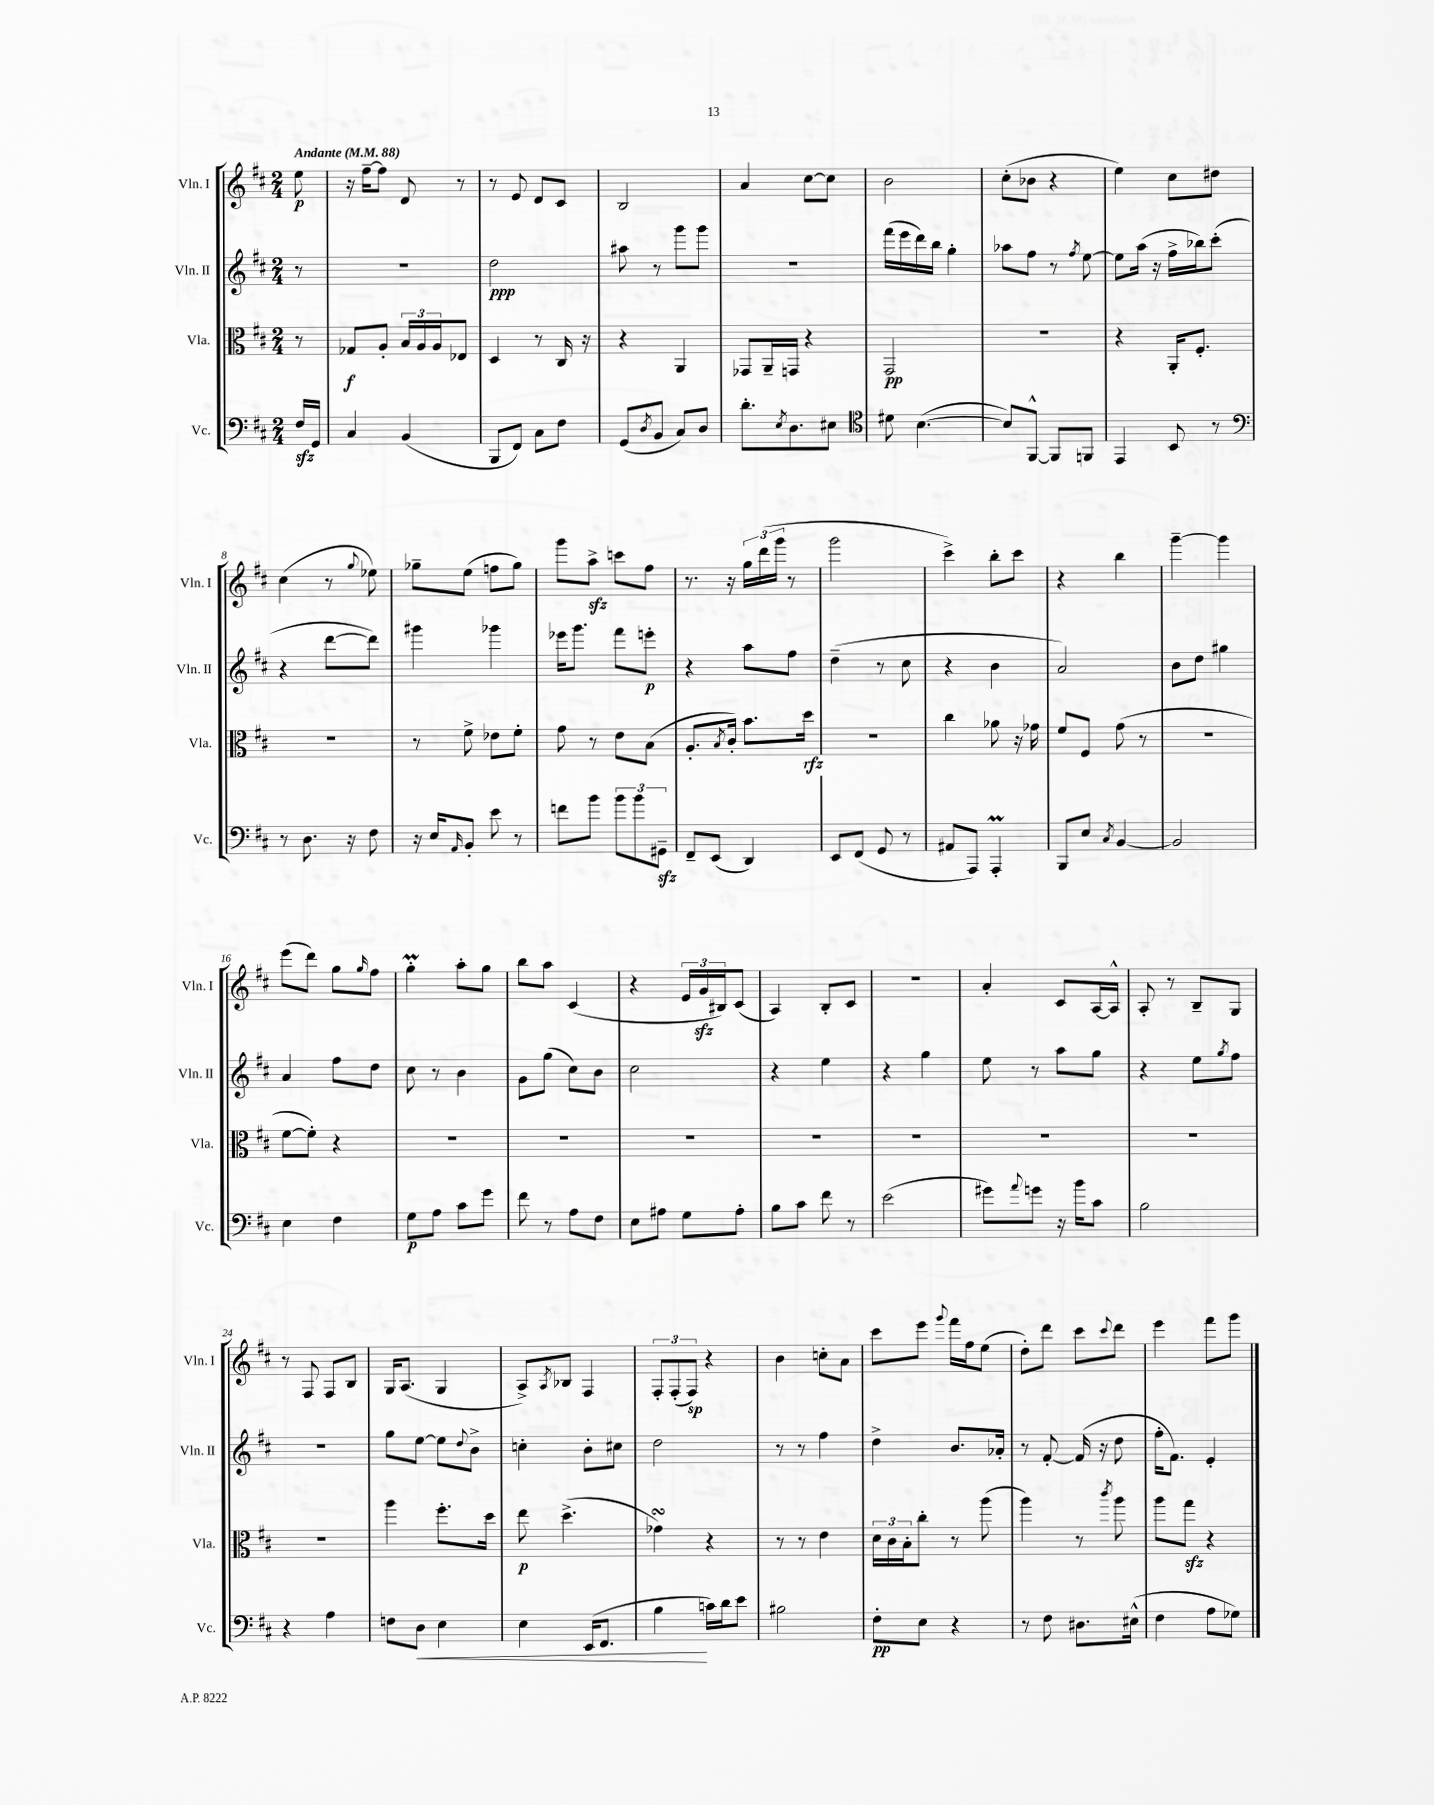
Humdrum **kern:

**kern	**dynam	**kern	**dynam	**kern	**dynam	**kern	**dynam
*part4	*part4	*part3	*part3	*part2	*part2	*part1	*part1
*staff4	*staff4	*staff3	*staff3	*staff2	*staff2	*staff1	*staff1
*I"Vc.	*	*I"Vla.	*	*I"Vln. II	*	*I"Vln. I	*
*I'Vc.	*	*I'Vla.	*	*I'Vln. II	*	*I'Vln. I	*
*clefF4	*	*clefC3	*	*clefG2	*	*clefG2	*
*k[f#c#]	*	*k[f#c#]	*	*k[f#c#]	*	*k[f#c#]	*
*M2/4	*	*M2/4	*	*M2/4	*	*M2/4	*
*MM88	*	*MM88	*	*MM88	*	*MM88	*
=	=	=	=	=	=	=	=
!	!	!	!	!	!	!LO:TX:a:B:t=Andante	!
16F#zz/LL	.	8r	.	8r	.	8ee\	p
16GG/JJ	.	.	.	.	.	.	.
=1	=1	=1	=1	=1	=1	=1	=1
4C#/	.	8G-X/L	f	2r	.	16r	.
.	.	.	.	.	.	[16ff#~\KL	.
.	.	8A'/J	.	.	.	8ff#\J]	.
(4BB/	.	24B/LL	.	.	.	8d/	.
.	.	24A/	.	.	.	.	.
.	.	24A/J	.	.	.	.	.
.	.	8E-X/J	.	.	.	8r	.
=2	=2	=2	=2	=2	=2	=2	=2
8BBB/L	.	4D/	.	2dd\	ppp	8r	.
8FF#/J)	.	.	.	.	.	8e/	.
8C#\L	.	8r	.	.	.	8d/L	.
8F#\J	.	16C#/	.	.	.	8c#/J	.
.	.	16r	.	.	.	.	.
=3	=3	=3	=3	=3	=3	=3	=3
(8GG/L	.	4r	.	8aa#X\	.	2B/	.
8qD/	.	.	.	.	.	.	.
8BB/J	.	.	.	8r	.	.	.
8C#/L)	.	4AA/	.	8ggg\L	.	.	.
8D/J	.	.	.	8ggg\J	.	.	.
=4	=4	=4	=4	=4	=4	=4	=4
8.d'\L	.	8GG-X/L	.	2r	.	4a/	.
.	.	16AA~/L	.	.	.	.	.
8qE/	.	.	.	.	.	.	.
8.D\	.	16GGn/JJ	.	.	.	.	.
.	.	4r	.	.	.	[8cc#\L	.
8E#X\J	.	.	.	.	.	8cc#\J]	.
=5	=5	=5	=5	=5	=5	=5	=5
*clefC4	*	*	*	*	*	*	*
8d#X\	.	2GG/	pp	(16fff#\LL	.	2b\	.
.	.	.	.	16eee\	.	.	.
([4.B\	.	.	.	16ddd\)	.	.	.
.	.	.	.	16bb\JJ	.	.	.
.	.	.	.	4gg'\	.	.	.
=6	=6	=6	=6	=6	=6	=6	=6
8B/L])	.	2r	.	8aa-X\L	.	(8cc#'\L	.
[8FF#^^/J	.	.	.	8ff#\J	.	8b-X\J	.
8FF#/L]	.	.	.	8r	.	4r	.
.	.	.	.	8qff#/	.	.	.
8FFn/J	.	.	.	[8ee\	.	.	.
=7	=7	=7	=7	=7	=7	=7	=7
4EE/	.	4r	.	8ee\L]	.	4ee\)	.
.	.	.	.	(16aa\Jk	.	.	.
.	.	.	.	16r	.	.	.
8BB/	.	16AA'/KL	.	16ff#^\LL	.	8cc#\L	.
.	.	8.F#'/J	.	16bb-X\J)	.	.	.
8r	.	.	.	(8ccc#'\J	.	8dd#X\J	.
!!LO:LB:g=z
=8	=8	=8	=8	=8	=8	=8	=8
*clefF4	*	*	*	*	*	*	*
8r	.	2r	.	4r	.	(4cc#\	.
8.D\	.	.	.	.	.	.	.
.	.	.	.	[8ddd\L	.	8r	.
16r	.	.	.	.	.	.	.
.	.	.	.	.	.	8qqgg/	.
8F#\	.	.	.	8ddd\J])	.	8ee-X\)	.
=9	=9	=9	=9	=9	=9	=9	=9
16r	.	8r	.	4ggg#X\	.	8gg-X~\L	.
16E/KL	.	.	.	.	.	.	.
16qqAA/	.	.	.	.	.	.	.
8BB'/J	.	8f#^\	.	.	.	(8ee\J	.
8e\	.	8e-X\L	.	4ggg-X\	.	8ffn\L	.
8r	.	8f#'\J	.	.	.	8gg-\J)	.
=10	=10	=10	=10	=10	=10	=10	=10
8fn\L	.	8g\	.	16eee-X\KL	.	8ggg\L	.
.	.	.	.	8.ggg\J	.	.	.
8b\J	.	8r	.	.	.	8aazz^\J	.
12b\L	.	8e\L	.	8fff#\L	.	8cccn\L	.
12b\	.	.	.	.	.	.	.
.	.	(8B\J	.	8eeen'\J	p	8ff#\J	.
12GG#Xzz~\J	.	.	.	.	.	.	.
=11	=11	=11	=11	=11	=11	=11	=11
8FF#~/L	.	8.A'/L	.	4r	.	8.r	.
(8EE/J	.	.	.	.	.	.	.
.	.	8qB/	.	.	.	.	.
.	.	16c#'/Jk)	.	.	.	16r	.
4DD/)	.	8.b\L	.	8aa\L	.	24gg\LL	.
.	.	.	.	.	.	(24ddd\	.
.	.	.	.	.	.	24ggg\JJ	.
.	.	.	.	8ff#\J	.	8r	.
.	.	16dd\Jk	rfz	.	.	.	.
=12	=12	=12	=12	=12	=12	=12	=12
8EE/L	.	2r	.	(4dd~\	.	2ggg\	.
(8FF#/J	.	.	.	.	.	.	.
8GG/	.	.	.	8r	.	.	.
8r	.	.	.	8cc#\	.	.	.
=13	=13	=13	=13	=13	=13	=13	=13
8AA#X/L	.	4cc#\	.	4r	.	4ccc#^\)	.
8AAA/J)	.	.	.	.	.	.	.
4AAAM'/	.	8a-X\	.	4b\	.	8bb'\L	.
.	.	16r	.	.	.	8ccc#\J	.
.	.	16g-X\	.	.	.	.	.
=14	=14	=14	=14	=14	=14	=14	=14
8BBB/L	.	8f#/L	.	2a/)	.	4r	.
8E/J	.	8F#/J	.	.	.	.	.
8qC#/	.	.	.	.	.	.	.
[4BB/	.	(8g\	.	.	.	4bb\	.
.	.	8r	.	.	.	.	.
=15	=15	=15	=15	=15	=15	=15	=15
2BB/]	.	2r	.	8b\L	.	[4ggg~\	.
.	.	.	.	8dd\J	.	.	.
.	.	.	.	4gg#X\	.	4ggg\]	.
!!LO:LB:g=z
=16	=16	=16	=16	=16	=16	=16	=16
4E\	.	[8f#\L	.	4a/	.	(8eee\L	.
.	.	8f#'\J])	.	.	.	8ddd\J)	.
4F#\	.	4r	.	8ff#\L	.	8gg\L	.
.	.	.	.	.	.	16qqgg/	.
.	.	.	.	8dd\J	.	8ff#\J	.
=17	=17	=17	=17	=17	=17	=17	=17
8G\L	p	2r	.	8cc#\	.	4ggM'\	.
8A\J	.	.	.	8r	.	.	.
8c#\L	.	.	.	4b\	.	8aa'\L	.
8g\J	.	.	.	.	.	8gg\J	.
=18	=18	=18	=18	=18	=18	=18	=18
8f#\	.	2r	.	8g\L	.	8bb\L	.
8r	.	.	.	(8gg\J	.	8aa\J	.
8A\L	.	.	.	8cc#\L)	.	(4c#/	.
8F#\J	.	.	.	8b\J	.	.	.
=19	=19	=19	=19	=19	=19	=19	=19
8E\L	.	2r	.	2cc#\	.	4r	.
8A#X\J	.	.	.	.	.	.	.
8G\L	.	.	.	.	.	24e/LL	.
.	.	.	.	.	.	24gzz/	.
.	.	.	.	.	.	24B#X/J)	.
8A#'\J	.	.	.	.	.	(8c#/J	.
=20	=20	=20	=20	=20	=20	=20	=20
8B\L	.	2r	.	4r	.	4A/)	.
8c#\J	.	.	.	.	.	.	.
8f#\	.	.	.	4ee\	.	8B'/L	.
8r	.	.	.	.	.	8c#/J	.
=21	=21	=21	=21	=21	=21	=21	=21
(2e\	.	2r	.	4r	.	2r	.
.	.	.	.	4gg\	.	.	.
=22	=22	=22	=22	=22	=22	=22	=22
8g#X\L)	.	2r	.	8ee\	.	4a'/	.
8qqa/	.	.	.	.	.	.	.
8gn\J	.	.	.	8r	.	.	.
16r	.	.	.	8aa\L	.	8c#/L	.
16b\KL	.	.	.	.	.	.	.
8c#\J	.	.	.	8gg\J	.	[16A/L	.
.	.	.	.	.	.	16A^^/JJ]	.
=23	=23	=23	=23	=23	=23	=23	=23
2B\	.	2r	.	4r	.	8A'/	.
.	.	.	.	.	.	8r	.
.	.	.	.	8ee\L	.	8B~/L	.
.	.	.	.	8qgg/	.	.	.
.	.	.	.	8ff#\J	.	8G/J	.
!!LO:LB:g=z
=24	=24	=24	=24	=24	=24	=24	=24
4r	.	2r	.	2r	.	8r	.
.	.	.	.	.	.	8F#/	.
4A\	.	.	.	.	.	8F#/L	.
.	.	.	.	.	.	8B/J	.
=25	=25	=25	=25	=25	=25	=25	=25
8Fn\L	.	4aa\	.	8gg\L	.	16G/KL	.
.	.	.	.	.	.	(8.A/J	.
!	!LO:HP:b	!	!	!	!	!	!
8D\J	<	.	.	[8ee\J	.	.	.
4E\	.	8.ff#'\L	.	8ee\L]	.	4G/	.
.	.	.	.	8qqdd/	.	.	.
.	.	.	.	8b^\J	.	.	.
.	.	16dd\Jk	.	.	.	.	.
=26	=26	=26	=26	=26	=26	=26	=26
4E\	.	8ee\	p	4ccn'\	.	8A^/L)	.
.	.	.	.	.	.	8qA/	.
.	.	(4.dd^\	.	.	.	8B-X/J	.
(16EE/KL	.	.	.	8b'\L	.	4F#/	.
8.FF#/J	.	.	.	.	.	.	.
.	.	.	.	8cc#X\J	.	.	.
=27	=27	=27	=27	=27	=27	=27	=27
4B\	.	4g-XsSSs\)	.	2dd\	.	12F#'/L	.
.	.	.	.	.	.	(12F#'/	.
.	.	.	.	.	.	12F#/J)	sp
16cn\LL)	[	4r	.	.	.	4r	.
16d\J	.	.	.	.	.	.	.
8e\J	.	.	.	.	.	.	.
=28	=28	=28	=28	=28	=28	=28	=28
2B#X\	.	8r	.	8r	.	4b\	.
.	.	8r	.	8r	.	.	.
.	.	4e\	.	4ff#\	.	8ccn'\L	.
.	.	.	.	.	.	8a\J	.
=29	=29	=29	=29	=29	=29	=29	=29
8F#'\L	pp	24d\LL	.	4dd^\	.	8ccc#\L	.
.	.	24c#\	.	.	.	.	.
.	.	24B'\J	.	.	.	.	.
8E\J	.	8cc#'\J	.	.	.	8eee\J	.
.	.	.	.	.	.	8qqggg/	.
4r	.	8r	.	8.b/L	.	16fff#\LL	.
.	.	.	.	.	.	16ff#\J	.
.	.	(8aa\	.	.	.	(8ee\J	.
.	.	.	.	16a-X'/Jk	.	.	.
=30	=30	=30	=30	=30	=30	=30	=30
8r	.	4aa\)	.	8r	.	8dd'\L)	.
8F#\	.	.	.	[8f#'/	.	8ddd\J	.
8.D#X\L	.	8r	.	(16f#/]	.	8ccc#\L	.
.	.	.	.	16r	.	.	.
.	.	8qccc#/	.	.	.	8qqccc#/	.
.	.	8aa\	.	8dd\	.	8ddd\J	.
(16E#X^^\Jk	.	.	.	.	.	.	.
=31	=31	=31	=31	=31	=31	=31	=31
4F#\	.	8aa\L	.	16ff#'\KL	.	4eee\	.
.	.	.	.	8.f#\J)	.	.	.
.	.	8ggzz\J	.	.	.	.	.
8A\L	.	4r	.	4e'/	.	8fff#\L	.
8G-X\J)	.	.	.	.	.	8ggg\J	.
==	==	==	==	==	==	==	==
*-	*-	*-	*-	*-	*-	*-	*-
